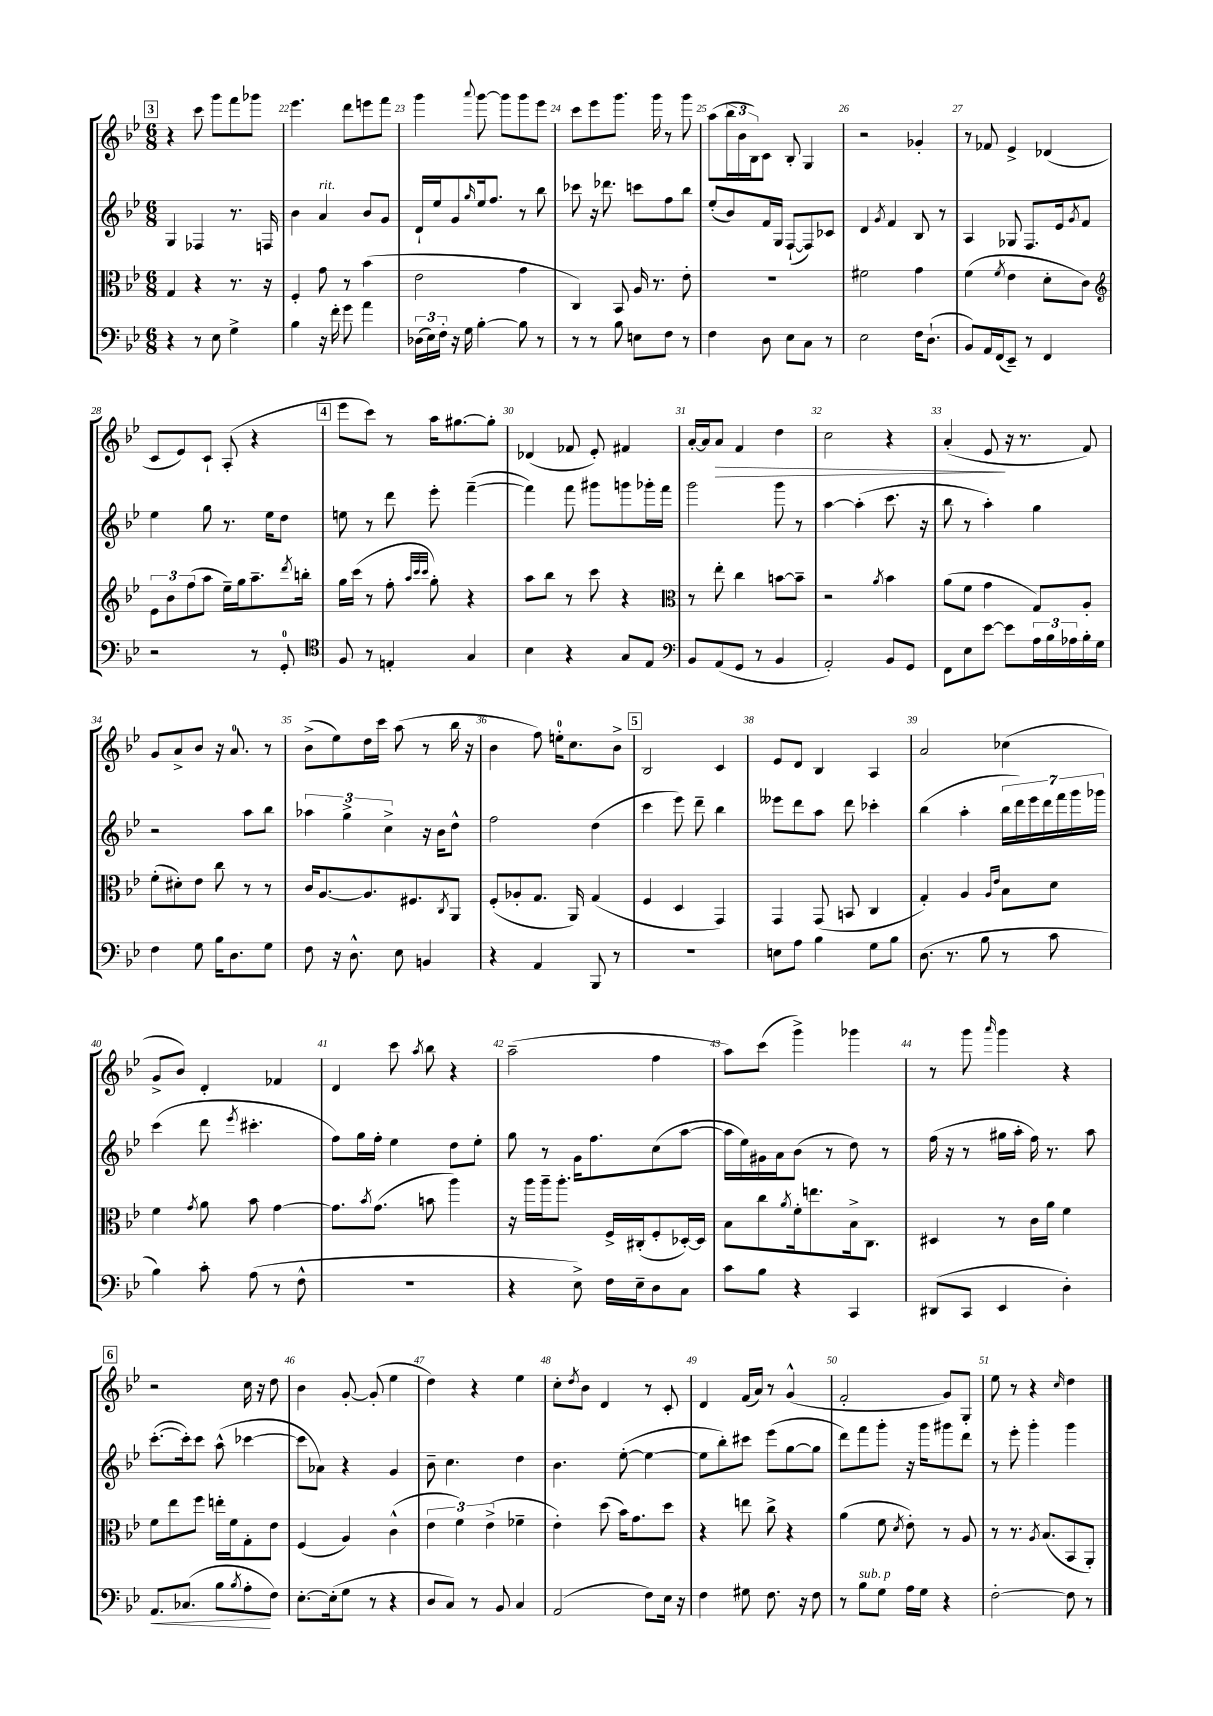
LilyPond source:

<<
\new StaffGroup <<
\new Staff = "s0" {
    \clef treble \key bes \major \numericTimeSignature \time 6/8
    \mark \markup { \box "3" } r4 c'''8 g'''8 f'''8 ges'''8 |
    ees'''4. d'''8 e'''8 f'''8 |
    g'''4 \appoggiatura { a'''8 } g'''8~ g'''8 g'''8 ees'''8 |
    c'''8 ees'''8 g'''8. g'''16 r8 g'''8 |
    a''8( \tuplet 3/2 { bes''16 bes'16 bes16) } c'8 bes8-. g4 |
    r2 ges'4-. |
    r8 fes'8 ees'4-> des'4( |
    c'8 ees'8) c'8-! a8-.( r4 |
    \mark \markup { \box "4" } ees'''8 c'''8) r8 a''16 gis''8.~ gis''8-. |
    des'4( fes'8 ees'8-.) fis'4 |
    a'16~-. a'16 a'8\> f'4 d''4 |
    c''2 r4 |
    a'4-.( ees'8\! r16 r8. f'8) |
    g'8 a'8-> bes'8 r16 a'8.-0 r8 |
    bes'8->( ees''8) d''16 c'''16 a''8( r8 bes''16 r16 |
    bes'4 f''8) e''16-0-. c''8. bes'8-> |
    \mark \markup { \box "5" } bes2 c'4 |
    ees'8 d'8 bes4 a4 |
    a'2 ces''4( |
    g'8-> bes'8) d'4-. fes'4 |
    d'4 c'''8 \acciaccatura { a''8 } bes''8 r4 |
    a''2--( f''4 |
    a''8) c'''8( g'''4->) ges'''4 |
    r8 g'''8 \grace { a'''16 } g'''4 r4 |
    \mark \markup { \box "6" } r2 c''16 r16 d''8 |
    bes'4 g'8~-. g'8-.( ees''4 |
    d''4) r4 ees''4 |
    c''8-. \acciaccatura { d''8 } bes'8 d'4 r8 c'8-. |
    d'4 f'16( a'16) r8 g'4-^( |
    f'2-. g'8) g8-. |
    ees''8 r8 r4 \grace { c''16 } d''4 \bar "|." |
}
\new Staff = "s1" {
    \clef treble \key bes \major \numericTimeSignature \time 6/8
    \mark \markup { \box "3" } g4 fes4 r8. f16 |
    bes'4 a'4^\markup { \italic "rit." } bes'8 g'8 |
    d'16-! ees''16 g'8 \grace { g''16 } ees''16 f''8. r8 bes''8 |
    ces'''8 r16 des'''8. c'''8 f''8 bes''8 |
    ees''8-.( bes'8) f'16 g16 f8~-!( f8) ces'8 |
    d'4 \acciaccatura { g'8 } f'4 bes8 r8 |
    a4 ges8 f8. ees'16 \acciaccatura { g'8 } f'8 |
    ees''4 g''8 r8. ees''16 d''8 |
    \mark \markup { \box "4" } e''8 r8 d'''8 ees'''8-. f'''4~--( |
    f'''4) f'''8 gis'''8 g'''8 ges'''16-. f'''16 |
    g'''2 g'''8 r8 |
    a''4~ a''4-.( c'''8. r16 |
    bes''8 r8 a''4-.) g''4 |
    r2 a''8 bes''8 |
    \tuplet 3/2 { aes''4 g''4-> c''4-> } r16 bes'16 d''8-^ |
    f''2 d''4( |
    \mark \markup { \box "5" } c'''4 ees'''8) d'''8-- bes''4 |
    eeses'''8 d'''8 a''8 d'''8 ces'''4-. |
    bes''4( a''4-. \tuplet 7/4 { bes''16 d'''16) ees'''16 d'''16 f'''16 g'''16 ges'''16 } |
    c'''4( d'''8 \acciaccatura { ees'''8 } cis'''4.-. |
    f''8) g''16 f''16-. ees''4 d''8 ees''8-. |
    g''8 r8 g'16 f''8. c''8( a''8~ |
    a''16 ees''16) gis'16 a'16 bes'8( r8 d''8) r8 |
    f''16( r16 r8 gis''16 a''16-. f''16) r8. a''8 |
    \mark \markup { \box "6" } c'''8.~-.( c'''16-.) c'''8 a''8-^( ces'''4~ |
    ces'''8 aes'8) r4 g'4 |
    bes'8-- c''4. d''4 |
    bes'4. ees''8~-.( ees''4~ |
    ees''8 bes''8-.) cis'''8 ees'''8( g''8~ g''8 |
    d'''8) f'''8 g'''8-. r16 g'''16 gis'''8 d'''8 |
    r8 ees'''8-. g'''4-. g'''4 \bar "|." |
}
\new Staff = "s2" {
    \clef alto \key bes \major \numericTimeSignature \time 6/8
    \mark \markup { \box "3" } g4 r4 r8. r16 |
    f4-. g'8 r8 bes'4( |
    ees'2 g'4 |
    c4) bes,8 a16 r8. ees'8-. |
    R2. |
    fis'2 g'4 |
    f'4( \acciaccatura { f'8 } ees'4 d'8-. c'8) |
    \clef treble \tuplet 3/2 { ees'8 bes'8 f''8( } a''8 ees''16--) g''16 a''8.-- \acciaccatura { d'''8 } b''16-. |
    \mark \markup { \box "4" } g''16 c'''16( r8 f''8-. \grace { a''32 c'''32 c'''32 } g''8-.) r4 |
    a''8 bes''8 r8 c'''8 r4 |
    \clef alto r8 ees''8-. c''4 b'8~ b'8-- |
    r2 \acciaccatura { a'8 } bes'4 |
    a'8( f'8 g'4 g8) a8-. |
    f'8-.( dis'8-.) ees'8 c''8 r8 r8 |
    c'16 a8.~ a8. fis8. \acciaccatura { c8 } a,8 |
    f8-.( aes8-. g8. a,16) g4( |
    \mark \markup { \box "5" } f4 d4 g,4) |
    g,4 g,8( b,8 c4 |
    g4-.) a4 \grace { a16 ees'16 } bes8 d'8 |
    f'4 \acciaccatura { g'8 } a'8 bes'8 g'4~ |
    g'8. \acciaccatura { bes'8 } g'8.( b'8 a''4) |
    r16 a''16 a''16-- a''8.-. f16-> cis16-.( f8-. des16~-.) des16 |
    bes8 c''8 \acciaccatura { a'8 } f'16-. e''8. bes16-> c8. |
    dis4 r8 c'16 a'16 f'4 |
    \mark \markup { \box "6" } f'8 ees''8 f''8 e''16-. f'16 g8-. ees'8 |
    f4( a4) c'4-^( |
    \tuplet 3/2 { ees'4 f'4) ees'4->( } fes'4-- |
    ees'4-.) d''8( bes'16) g'8. d''8 |
    r4 e''8 c''8-> r4 |
    a'4( f'8 \acciaccatura { d'8 } ees'8-.) r8 a8 |
    r8 r8. \acciaccatura { a8 } bes8.( bes,8 a,8-.) \bar "|." |
}
\new Staff = "s3" {
    \clef bass \key bes \major \numericTimeSignature \time 6/8
    \mark \markup { \box "3" } r4 r8 ees8 g4-> |
    bes4 r16 f'16-. g'8 a'4 |
    \tuplet 3/2 { des16( ees16) f16-. } r16 g16 bes4~-. bes8 r8 |
    r8 r8 bes8 e8 f8 r8 |
    f4 d8 ees8 c8 r8 |
    ees2 f16 d8.-!( |
    bes,8) a,16 f,16( ees,8--) r8 f,4 |
    r2 r8 g,8-0-. |
    \mark \markup { \box "4" } \clef tenor f8 r8 e4-. g4 |
    bes4 r4 g8 ees8 |
    \clef bass bes,8 a,8( g,8 r8 bes,4 |
    a,2-.) bes,8 g,8 |
    f,8 ees8 ees'8~ ees'8 \tuplet 3/2 { a16 bes16 aes16 } bes16-. g16 |
    f4 g8 bes16 d8. g8 |
    f8 r16 d8.-^ ees8 b,4 |
    r4 a,4 bes,,8 r8 |
    \mark \markup { \box "5" } R2. |
    e8 a8 bes4 g8 bes8 |
    d8.( r8. bes8 r8 c'8 |
    bes4) c'8-. a8( r8 f8-^ |
    R2. |
    r4 ees8->) f16 ees16-- d8 c8 |
    c'8 bes8 r4 c,4 |
    dis,8( c,8 ees,4 d4-.) |
    \mark \markup { \box "6" } a,8.\< ces8.( bes8 \acciaccatura { bes8 } a8-.\! f8) |
    ees8.~-. ees16-.( g8 r8 r4 |
    d8 c8) r8 bes,8 c4 |
    a,2( f8) ees16 r16 |
    f4 gis8 f8. r16 f8 |
    r8 bes8^\markup { \italic "sub. p" } g8 a16 g16 r4 |
    f2~-. f8 r8 \bar "|." |
}
>>
>>
\layout { \context { \Score currentBarNumber = #21 \override BarNumber.break-visibility = ##(#f #t #t) barNumberVisibility = #all-bar-numbers-visible } }
